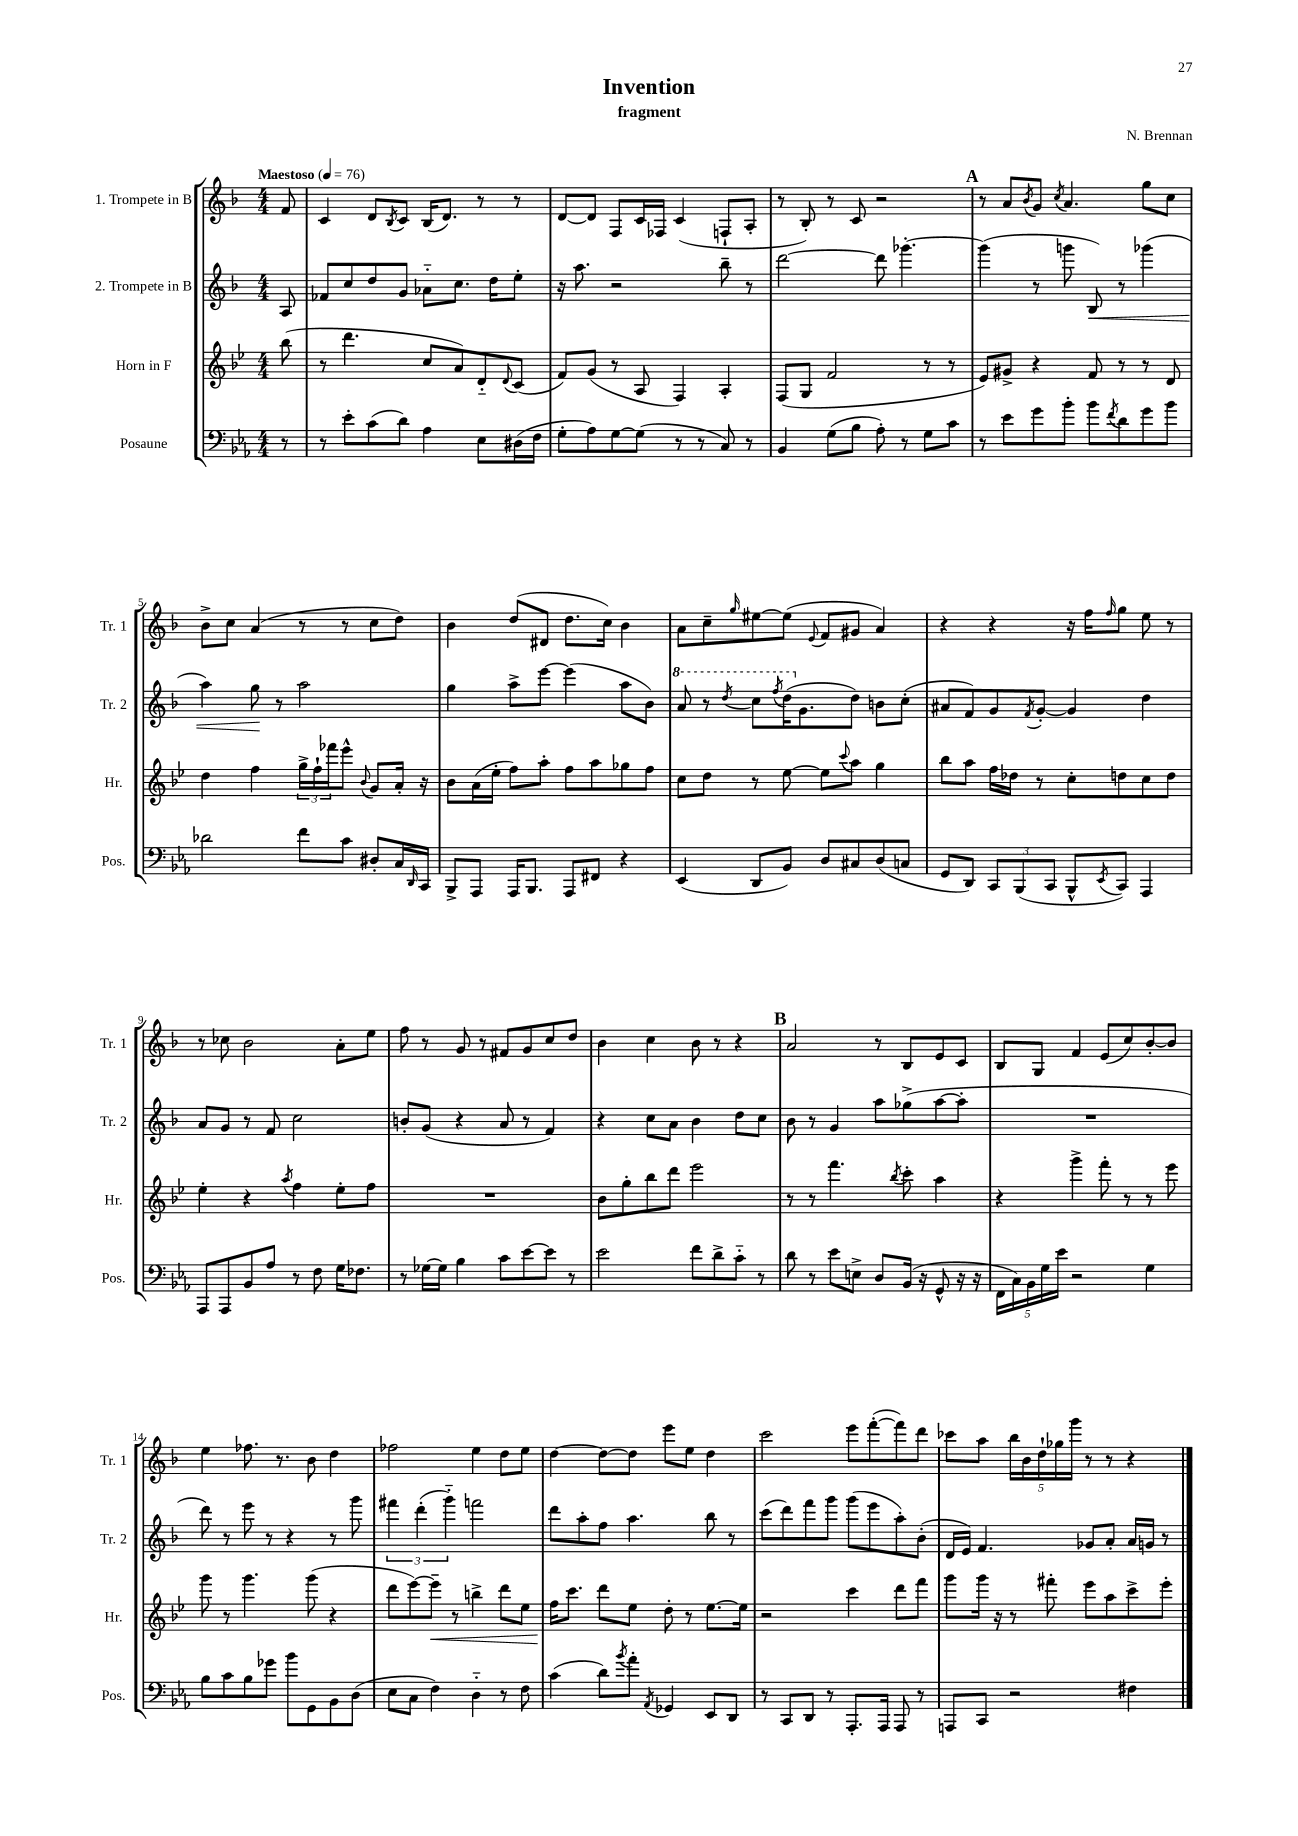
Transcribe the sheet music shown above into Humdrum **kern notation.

**kern	**kern	**kern	**kern
*staff4	*staff3	*staff2	*staff1
*clefF4	*clefG2	*clefG2	*clefG2
*k[b-e-a-]	*k[b-e-]	*k[b-]	*k[b-]
*M4/4	*M4/4	*M4/4	*M4/4
*MM76	*MM76	*MM76	*MM76
8r	(8bb-	8A	8f
=	=	=	=
8r	8r	8f-	4c
8e-'	4.ddd	8cc	.
(8c	.	8dd	8d
.	.	.	8qB-
8d)	.	8g	8c
4A-	8cc	8a-'~	(16B-
.	.	.	8.d)
.	8a)	8.cc	.
8E-	8d'~	.	8r
.	.	16dd	.
.	8qqd	.	.
(16D#	(8c	8ee'	8r
16F	.	.	.
=	=	=	=
8G'	8f)	16r	[8d
.	.	8.aa	.
8A-)	(8g	.	8d]
[8G	8r	2r	8F
(8G]	8A	.	16c
.	.	.	16F-
8r	4F)	.	(4c
8r	.	.	.
8C)	4A'	8bb-~	8F`
8r	.	8r	8A'
=	=	=	=
4BB-	(8F	[2ddd	8r
.	8G	.	8B-')
(8G	2f	.	8r
8B-	.	.	8c
8A-')	.	8ddd]	2r
8r	.	[4.ggg-'	.
8G	8r	.	.
8c	8r	.	.
=	=	=	=
8r	8e-)	(4ggg-]	8r
8e-	8g#^	.	8a
.	.	.	8qb-
8g	4r	8r	8g
.	.	.	8qcc
8b-'	.	8ggg	4.a
8b-	8f	8B-)	.
8qf	.	.	.
8d	8r	8r	.
8g	8r	(4ggg-	8gg
8b-	8d	.	8cc
=	=	=	=
2d-	4dd	4aa)	8b-^
.	.	.	8cc
.	4ff	8gg	(4a
.	.	8r	.
8f	24gg^	2aa	8r
.	24ff`	.	.
.	24fff-	.	.
8c	8eee-^^	.	8r
.	8qqb-	.	.
8D#'	8g	.	8cc
16C	16a'	.	8dd)
16qqDD	.	.	.
16CC	16r	.	.
=	=	=	=
8BBB-^	8b-	4gg	4b-
8AAA-	(16a	.	.
.	16ee-'	.	.
16AAA-	8ff)	8aa^	(8dd
8.BBB-	.	.	.
.	8aa'	[8eee	8d#
8AAA-	8ff	(4eee]	8.dd
8FF#	8aa	.	.
.	.	.	16cc)
4r	8gg-	8aa	4b-
.	8ff	8b-)	.
=	=	=	=
(4EE-	8cc	8aa	8a
.	8dd	8r	8cc~
.	.	8qddd	16qqgg
8DD	8r	8ccc	[8ee#
.	.	8qfff	.
8BB-)	[8ee-	(16ddd	(8ee#]
.	.	8.g	.
.	.	.	8qqe
8D	8ee-]	.	8f
.	8qqccc	.	.
8C#	8aa	8dd)	8g#
(8D	4gg	8b	4a)
8C	.	(8cc'	.
=	=	=	=
8GG	8bb-	8a#	4r
8DD)	8aa	8f)	.
12CC	16ff	8g	4r
.	16dd-	.	.
(12BBB-	.	.	.
.	.	8qf	.
.	8r	[8g'	.
12CC	.	.	.
8BBB-^^	8cc'	4g]	16r
.	.	.	16ff
8qEE-	.	.	16qqff
8CC)	8dd	.	8gg
4AAA-	8cc	4dd	8ee
.	8dd	.	8r
=	=	=	=
8AAA-	4ee-'	8a	8r
8AAA-	.	8g	8cc-
8BB-	4r	8r	2b-
8A-	.	8f	.
.	8qaa	.	.
8r	4ff	2cc	.
8F	.	.	.
16G	8ee-'	.	8a'
8.F-	.	.	.
.	8ff	.	8ee
=	=	=	=
8r	1r	8b'	8ff
[16G-	.	(8g	8r
16G-]	.	.	.
4B-	.	4r	8g
.	.	.	8r
8c	.	8a	8f#
[8e-	.	8r	8g
8e-]	.	4f)	8cc
8r	.	.	8dd
=	=	=	=
2e-	8b-	4r	4b-
.	8gg'	.	.
.	8bb-	8cc	4cc
.	8ddd	8a	.
8f	2eee-	4b-	8b-
8d^	.	.	8r
8c'~	.	8dd	4r
8r	.	8cc	.
=	=	=	=
8d	8r	8b-	2a
8r	8r	8r	.
8e-	4.fff	4g	.
8E^	.	.	.
8D	.	8aa	8r
.	8qbb-	.	.
(16BB-	8ccc'	(8gg-^	8B-
16r	.	.	.
8GG^^	4aa	[8aa	8e
16r	.	8aa']	8c
16r	.	.	.
=	=	=	=
20FF	4r	1r	8B-
20C)	.	.	.
20BB-	.	.	.
.	.	.	8G
20G	.	.	.
20e-	.	.	.
2r	4ggg^	.	4f
.	8fff'	.	(8e
.	8r	.	8cc)
4G	8r	.	[8b-'
.	8eee-	.	8b-]
=	=	=	=
8B-	8ggg	8ddd)	4ee
8c	8r	8r	.
8B-	4.ggg	8eee	8.ff-
8g-	.	8r	.
.	.	.	8.r
8b-	.	4r	.
8GG	(8ggg	.	8b-
8BB-	4r	8r	4dd
(8D	.	8ggg	.
=	=	=	=
8E-	8ddd	6fff#	2ff-
8C	[8eee-)	.	.
.	.	(6ddd'	.
4F)	8eee-~]	.	.
.	.	6ggg'~)	.
.	8r	.	.
4D'~	4bb^	2fff	4ee
8r	8ddd	.	8dd
8F	8ee-	.	8ee
=	=	=	=
(4c	16ff	8ddd	[4dd
.	8.ccc	.	.
.	.	8aa'	.
8d)	8ddd	8ff	8dd_
8qb-	.	.	.
8a-'	8ee-	4.aa	8dd]
8qAA-	.	.	.
4GG-	8dd'	.	8eee
.	8r	.	8ee
8EE-	[8.ee-	8bb-	4dd
8DD	.	8r	.
.	16ee-]	.	.
=	=	=	=
8r	2r	(8ccc	2ccc
8CC	.	8ddd)	.
8DD	.	8fff	.
8r	.	8ggg	.
8.AAA-'	4ccc	(8ggg	8eee
.	.	8eee	([8fff'
16AAA-	.	.	.
8AAA-	8ddd	8aa')	8fff])
8r	8fff	(8b-'	8ddd
=	=	=	=
8AAA	8ggg	16d	8ccc-
.	.	16e)	.
8CC	16ggg	4.f	8aa
.	16r	.	.
2r	8r	.	20bb-
.	.	.	20b-
.	.	.	20dd`
.	8fff#'	.	.
.	.	.	20gg-
.	.	.	20ggg
.	8eee-	8g-	8r
.	8aa	8a'	8r
4F#	8ccc^	16a	4r
.	.	16g	.
.	8eee-'	8r	.
==	==	==	==
*-	*-	*-	*-
